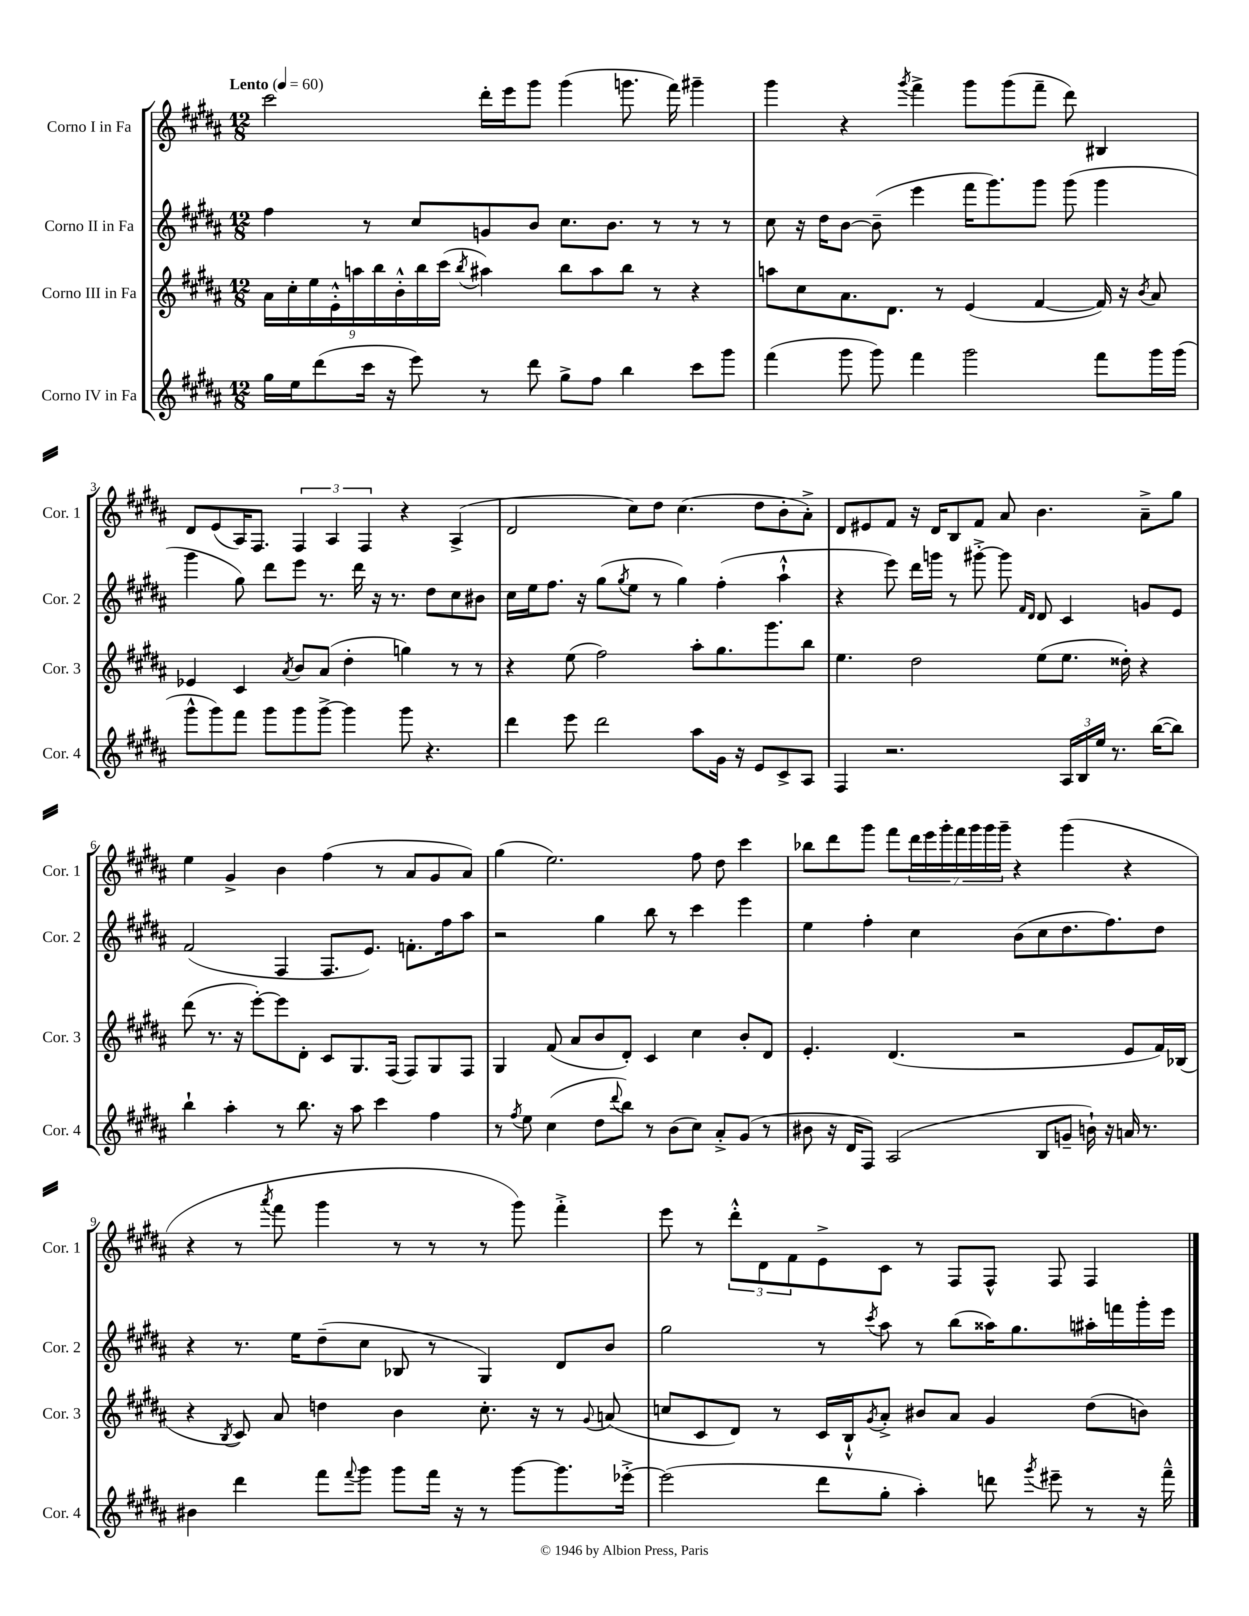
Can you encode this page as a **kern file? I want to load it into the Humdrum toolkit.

**kern	**kern	**kern	**kern
*part4	*part3	*part2	*part1
*staff4	*staff3	*staff2	*staff1
*I"Corno IV in Fa	*I"Corno III in Fa	*I"Corno II in Fa	*I"Corno I in Fa
*I'Cor. 4	*I'Cor. 3	*I'Cor. 2	*I'Cor. 1
*clefG2	*clefG2	*clefG2	*clefG2
*k[f#c#g#d#a#]	*k[f#c#g#d#a#]	*k[f#c#g#d#a#]	*k[f#c#g#d#a#]
*M12/8	*M12/8	*M12/8	*M12/8
*MM60	*MM60	*MM60	*MM60
=1	=1	=1	=1
!	!	!	!LO:TX:a:B:t=Lento
16gg#\LL	18a#\LL	4ff#\	2ccc#\
.	18cc#'\	.	.
16ee\J	.	.	.
.	18ee\	.	.
(8ddd#\	.	.	.
.	18e'^^\	.	.
.	18aan\	.	.
16ccc#\Jk	.	8r	.
.	18bb\	.	.
16r	.	.	.
.	18b'^^\	.	.
8eee\)	.	8cc#/L	.
.	18bb\	.	.
.	(18ccc#\JJ	.	.
.	8qbb/	.	.
8r	4aa#X\)	8gn/	16ddd#'\LL
.	.	.	16eee\J
8ddd#\	.	8b/J	8ggg#\J
8gg#^\L	8bb\L	8.cc#\L	(4ggg#\
8ff#\J	8aa#\	.	.
.	.	8.b\J	.
4bb\	8bb\J	.	8.gggn\
.	8r	8r	.
.	.	.	16fff#\)
8ccc#\L	4r	8r	4ggg#X~\
8ggg#\J	.	8r	.
=2	=2	=2	=2
(4fff#\	8aan\L	8cc#\	4ggg#\
.	8cc#\	16r	.
.	.	16dd#\KL	.
8ggg#\	8.a#\	[8b\J	4r
8ggg#\)	.	(8b~\]	.
.	8.d#\J	.	.
.	.	.	8qggg#/
4fff#\	.	4eee\	4fff#^\
.	8r	.	.
2ggg#\	(4e/	16fff#\KL	8ggg#\L
.	.	8.ggg#\)	.
.	.	.	(8ggg#\
.	[4f#/	8ggg#\J	8fff#~\J
.	.	(8ggg#\	8ddd#\)
8fff#\L	16f#/])	4ggg#\	4B#X/
.	16r	.	.
.	8qb/	.	.
16ggg#\L	8a#/	.	.
(16ggg#\JJ	.	.	.
!!LO:LB:g=z
=3	=3	=3	=3
8ggg#^^\L	4e-X/	4ggg#\	8d#/L
8ggg#\)	.	.	(8e/
8fff#\J	4c#/	8gg#\)	16A#/K)
.	.	.	8.F#/J
8ggg#\L	.	8ddd#\L	.
.	8qa#/	.	.
8ggg#\	8b/L	8eee\J	6F#/
[8ggg#^\J	(8a#/J	8.r	.
.	.	.	6A#/
4ggg#\]	4dd#'\	.	.
.	.	16ddd#\	.
.	.	.	6F#/
.	.	16r	.
.	.	8.r	.
8ggg#\	4ggn\)	.	4r
4.r	.	8dd#\L	.
.	8r	8cc#\	(4A#^/
.	8r	8b#X\J	.
=4	=4	=4	=4
4ddd#\	4r	16cc#\LL	2d#/
.	.	16ee\J	.
.	.	8.ff#\J	.
8eee\	(8ee\	.	.
.	.	16r	.
2ddd#\	2ff#\)	(8gg#\L	.
.	.	8qgg#/	.
.	.	8ee\J	8cc#\L)
.	.	8r	8dd#\J
.	.	4gg#\)	(4.cc#\
8aa#\L	8aa#'\L	.	.
16g#\Jk	8.gg#\	(4ff#'\	.
16r	.	.	.
8e/L	.	.	8dd#\L
.	8.ggg#\	.	.
8c#^/	.	4aa#`^^\	8b'\
8A#/J	8bb\J	.	8a#'^\J)
=5	=5	=5	=5
4F#/	4.ee\	4r	8d#/L
.	.	.	8e#X/
2.r	.	8eee\)	8f#/J
.	2dd#\	16ddd#\LL	16r
.	.	16gggn\JJ	16d#/KL
.	.	8r	8B/
.	.	[8ggg#X'^\	8f#/J
.	.	8ggg#\]	8a#/
.	.	16qqf#/LL	.
.	.	16qqd#/JJ	.
.	(8ee\L	8d#/	4.b\
24A#/LL	8.ee\J	4c#/	.
24B/	.	.	.
24ee/JJ	.	.	.
8.r	.	.	.
.	16dd##X'\)	.	.
.	4r	8gn/L	8a#~^\L
([16bb\KL	.	.	.
8bb\J])	.	8e/J	8gg#\J
!!LO:LB:g=z
=6	=6	=6	=6
4bb`\	(8ddd#\	(2f#/	4ee\
.	8.r	.	.
4aa#'\	.	.	4g#^/
.	16r	.	.
.	[8eee'\L)	.	.
8r	8eee\]	4F#/	4b\
8.bb\	8d#'\J	.	.
.	8c#/L	8.F#/L	(4ff#\
16r	.	.	.
8aa#\	8.G#/	.	.
.	.	8.e/J)	.
4ccc#\	.	.	8r
.	(16F#/Jk	.	.
.	8F#/L)	8.fn'\L	8a#/L
4ff#\	8G#/	.	8g#/
.	.	16ff#\k	.
.	8F#/J	8aa#\J	8a#/J)
=7	=7	=7	=7
8r	4G#/	2r	(4gg#\
8qff#/	.	.	.
8ee\	.	.	.
(4cc#\	(8f#/	.	2.ee\)
.	8a#/L	.	.
8dd#\L	8b/	4gg#\	.
8qqddd#/	.	.	.
8bb\J)	8d#'/J)	.	.
8r	4c#/	8bb\	.
(8b\L	.	8r	.
8cc#\J)	4cc#\	4ccc#\	8ff#\
8a#'^/L	.	.	8dd#\
(8g#/J	8b'/L	4eee\	4ccc#\
8r	8d#/J	.	.
=8	=8	=8	=8
8b#X\	4.e'/	4ee\	8bb-X\L
16r	.	.	8ddd#\
16d#/KL	.	.	.
8F#/J)	.	4ff#'\	8ggg#\J
(2A#/	(4.d#/	.	8fff#\L
.	.	4cc#\	28ddd#\L
.	.	.	28eee\
.	.	.	28ggg#'\
.	.	.	28fff#\
.	.	.	28ggg#\
.	.	.	28ggg#\
.	.	.	28ggg#~\JJ
.	2r	(8b\L	4r
8B/L	.	8cc#\	.
8gn~/J	.	8.dd#\	(4ggg#\
16bn`\)	.	.	.
16r	.	8.ff#\)	.
16an/	8e/L	.	4r
8.r	.	.	.
.	16f#/L)	8dd#\J	.
.	(16B-X/JJ	.	.
!!LO:LB:g=z
=9	=9	=9	=9
4b#X\	4r	4r	4r
.	8qB/	.	.
4ddd#\	8c#/)	8.r	8r
.	.	.	8qaaa#/
.	8a#/	.	8fff#\
.	.	16ee\KL	.
8fff#\L	4ddn\	(8dd#~\	4ggg#\
8qqfff#/	.	.	.
8ggg#\J	.	8cc#\J	.
8ggg#\L	4b\	8B-X/	8r
16fff#\Jk	.	8r	8r
16r	.	.	.
8r	8.cc#'\	4G#/)	8r
[8ggg#\L	.	.	8ggg#\)
.	16r	.	.
8.ggg#\]	8r	8d#/L	4fff#'^\
.	8qqg#/	.	.
.	(8an/	8b/J	.
[16eee-X'^\Jk	.	.	.
=10	=10	=10	=10
(2eee-\]	8ccn/L	2gg#\	8eee\
.	8c#/	.	8r
.	8d#/J)	.	12ddd#'^^\L
.	.	.	12d#\
.	8r	.	.
.	.	.	12f#\
8ddd#\L	16c#/LL	8r	8e^\
.	16B`^^/J	.	.
.	8qg#/	8qccc#/	.
8gg#'\J	8a#'^/J	8aa#\	8c#\J
4aa#'\)	8b#X/L	8r	8r
.	8a#/J	(8bb\L	8F#/L
8dddn\	4g#/	16aa##X\K)	8F#^^/J
.	.	8.gg#\	.
8qggg#/	.	.	.
8eee#X~\	.	.	8F#/
8r	(8dd#\L	16aa#X'\L	4F#/
.	.	16fffn\	.
16r	8bn\J)	16ggg#'\	.
16fff#~^^\	.	16eee\JJ	.
==	==	==	==
*-	*-	*-	*-
